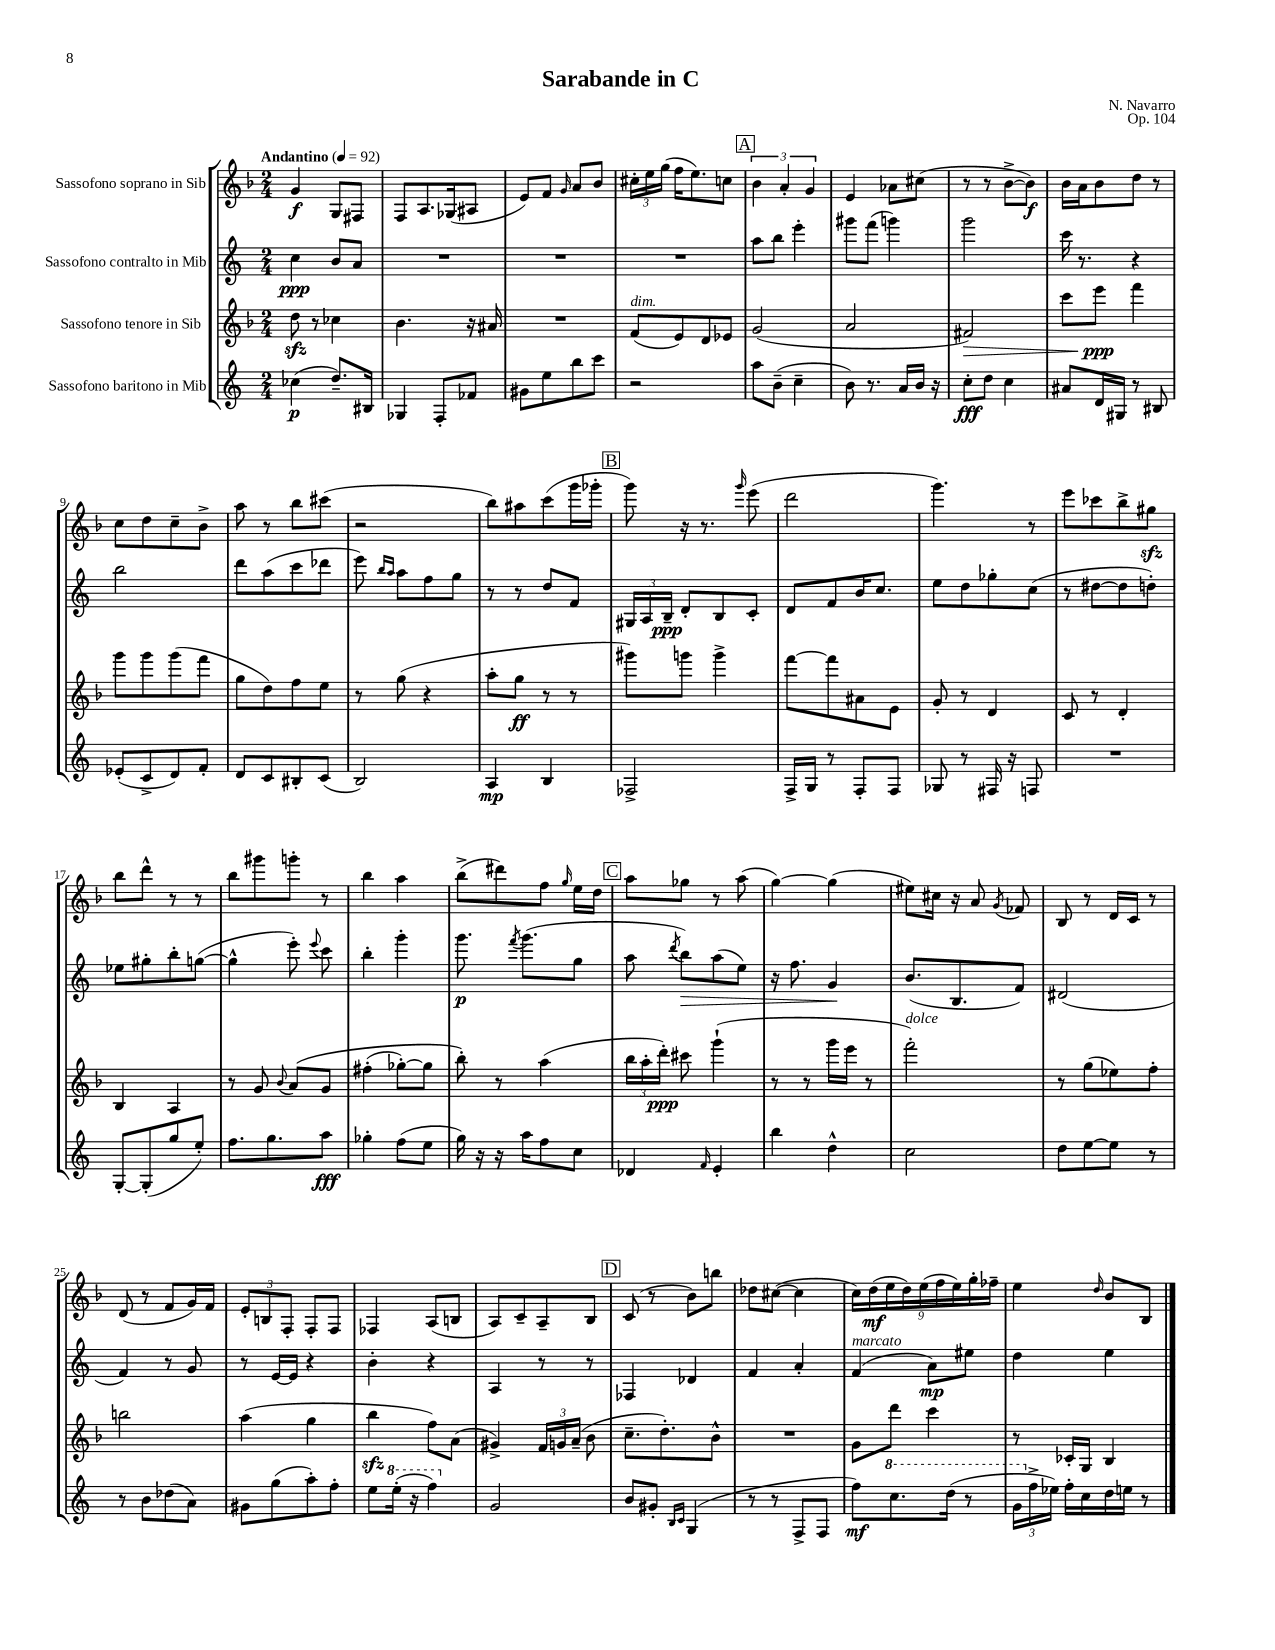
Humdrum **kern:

**kern	**kern	**kern	**kern
*staff4	*staff3	*staff2	*staff1
*clefG2	*clefG2	*clefG2	*clefG2
*k[]	*k[b-]	*k[]	*k[b-]
*M2/4	*M2/4	*M2/4	*M2/4
*MM92	*MM92	*MM92	*MM92
(4cc-	8dd	4cc	4g
.	8r	.	.
8.dd~)	4cc-	8b	8G
.	.	8a	8F#
16B#	.	.	.
=	=	=	=
4G-	4.b-	2r	8F
.	.	.	8.A
8F'	.	.	.
.	.	.	(16G-
8f-	16r	.	8A#
.	16a#	.	.
=	=	=	=
8g#	2r	2r	8e)
8ee	.	.	8f
.	.	.	16qqg
8bb	.	.	8a
8ccc	.	.	8b-
=	=	=	=
2r	(8f	2r	24cc#'
.	.	.	24ee
.	.	.	(24gg
.	8e)	.	16ff
.	.	.	8.ee)
.	8d	.	.
.	8e-	.	8cc
=	=	=	=
8aa	(2g	8aa	6b-
(8b~	.	8bb	.
.	.	.	6a'
4cc~	.	4eee'	.
.	.	.	6g
=	=	=	=
8b)	2a	8ggg#	4e
8.r	.	(8fff	.
.	.	4ggg)	8a-
16a	.	.	.
16b	.	.	(8cc#
16r	.	.	.
=	=	=	=
8cc'	2f#)	2ggg	8r
8dd	.	.	8r
4cc	.	.	[8b-^
.	.	.	8b-])
=	=	=	=
8a#	8ccc	16ccc	16b-
.	.	8.r	16a
16d	8eee	.	8b-
16G#	.	.	.
8r	4fff	4r	8dd
8B#	.	.	8r
=	=	=	=
(8e-'	8ggg	2bb	8cc
8c^	8ggg	.	8dd
8d)	(8ggg	.	8cc~
8f'	8fff	.	8b-^
=	=	=	=
8d	8gg	8ddd	8aa
8c	8dd)	(8aa	8r
8B#'	8ff	8ccc	8bb-
(8c	8ee	8ddd-	(8ccc#
=	=	=	=
2B)	8r	8eee)	2r
.	.	16qqbb	.
.	.	16qqaa	.
.	(8gg	8aa	.
.	4r	8ff	.
.	.	8gg	.
=	=	=	=
4A	8aa'	8r	8bb-)
.	8gg	8r	8aa#
4B	8r	8dd	(8ccc
.	8r	8f	16ggg
.	.	.	16ggg-'
=	=	=	=
2F-^	8ggg#)	24G#	8ggg)
.	.	24A	.
.	.	24B~	.
.	8ggg	8d'	16r
.	.	.	8.r
.	4ggg^	8B	.
.	.	.	16qqggg
.	.	8c'	(8eee
=	=	=	=
16F^	[8fff	8d	2ddd
16G	.	.	.
8r	8fff]	8f	.
8F'	8a#	16b	.
.	.	8.cc	.
8F	8e	.	.
=	=	=	=
8G-	8g'	8ee	4.ggg)
8r	8r	8dd	.
16F#	4d	8gg-'	.
16r	.	.	.
8F	.	(8cc	8r
=	=	=	=
2r	8c	8r	8eee
.	8r	[8dd#	8ccc-
.	4d'	8dd#]	8bb-^
.	.	8dd')	8gg#
=	=	=	=
[8G'	4B-	8ee-	8bb-
(8G']	.	8gg#'	8ddd^^
8gg	4A	8bb'	8r
8ee')	.	([8gg	8r
=	=	=	=
8.ff	8r	4gg^^]	8bb-
.	8g	.	8ggg#
8.gg	.	.	.
.	8qqb-	.	.
.	&(8a	8eee')	8ggg'
.	.	8qqeee	.
8aa	8g	8ccc	8r
=	=	=	=
4gg-'	(4ff#'	4bb'	4bb-
(8ff	[8gg-')	4ggg'	4aa
8ee	8gg-]	.	.
=	=	=	=
16gg)	8bb-'&)	8.ggg	(8bb-^
16r	.	.	.
16r	8r	.	8ddd#)
.	.	8qfff	.
16aa	.	(8.ggg	.
8ff	(4aa	.	8ff
.	.	.	16qqgg
8cc	.	8gg	16ee
.	.	.	16dd
=	=	=	=
4d-	24bb-	8aa	8aa
.	24aa'	.	.
.	24ddd')	.	.
.	.	8qddd	.
.	8ccc#	8bb)	8gg-
16qqf	.	.	.
4e'	(4ggg`	(8aa	8r
.	.	8ee)	(8aa
=	=	=	=
4bb	8r	16r	[4gg)
.	.	8.ff	.
.	8r	.	.
4dd^^	16ggg	4g	(4gg]
.	16eee	.	.
.	8r	.	.
=	=	=	=
2cc	2fff')	(8.b	8ee#)
.	.	.	16cc#
.	.	8.B	16r
.	.	.	8a
.	.	.	8qg
.	.	8f)	8f-
=	=	=	=
8dd	8r	(2d#	8B-
[8ee	(8gg	.	8r
8ee]	8ee-)	.	16d
.	.	.	16c
8r	8ff'	.	8r
=	=	=	=
8r	2bb	4f)	(8d
8b	.	.	8r
(8dd-	.	8r	8f
8a)	.	8g	16g)
.	.	.	16f
=	=	=	=
8g#	(4aa	8r	12e'
.	.	.	12B
(8gg	.	[16e	.
.	.	.	12F'
.	.	16e]	.
8aa')	4gg	4r	8F'
8ff'	.	.	8F
=	=	=	=
8ee	4bb-	4b'	4F-
(16eee'	.	.	.
16r	.	.	.
4fff)	8ff)	4r	(8A
.	(8a	.	8B
=	=	=	=
2g	4g#^)	4A	8A)
.	.	.	8c~
.	24f	8r	8A~
.	24g	.	.
.	(24a~	.	.
.	8b-	8r	8B-
=	=	=	=
8b	8.cc~	4F-	(8c
8g#'	.	.	8r
.	8.dd')	.	.
16qqB	.	.	.
16qqc	.	.	.
(4G	.	4d-	8b-)
.	8b-^^	.	8bb
=	=	=	=
8r	2r	4f	8dd-
8r	.	.	([8cc#
8F^	.	4a'	4cc#]
8F	.	.	.
=	=	=	=
8ff)	8g	(4f	18cc)
.	.	.	(18dd
.	.	.	18ee
8.ccc	8ddd	.	.
.	.	.	18dd)
.	.	.	(18ee
.	4ccc	8a)	.
.	.	.	18ff
(16ddd	.	.	.
.	.	.	18ee)
8r	.	8ee#	.
.	.	.	18gg'
.	.	.	18ff-~
=	=	=	=
24gg	8r	4dd	4ee
24ff^	.	.	.
24ee-)	.	.	.
16ff'	16c-'	.	.
16cc	16G	.	.
.	.	.	16qqdd
16dd	4B-	4ee	8b-
16ee	.	.	.
8r	.	.	8B-
==	==	==	==
*-	*-	*-	*-
